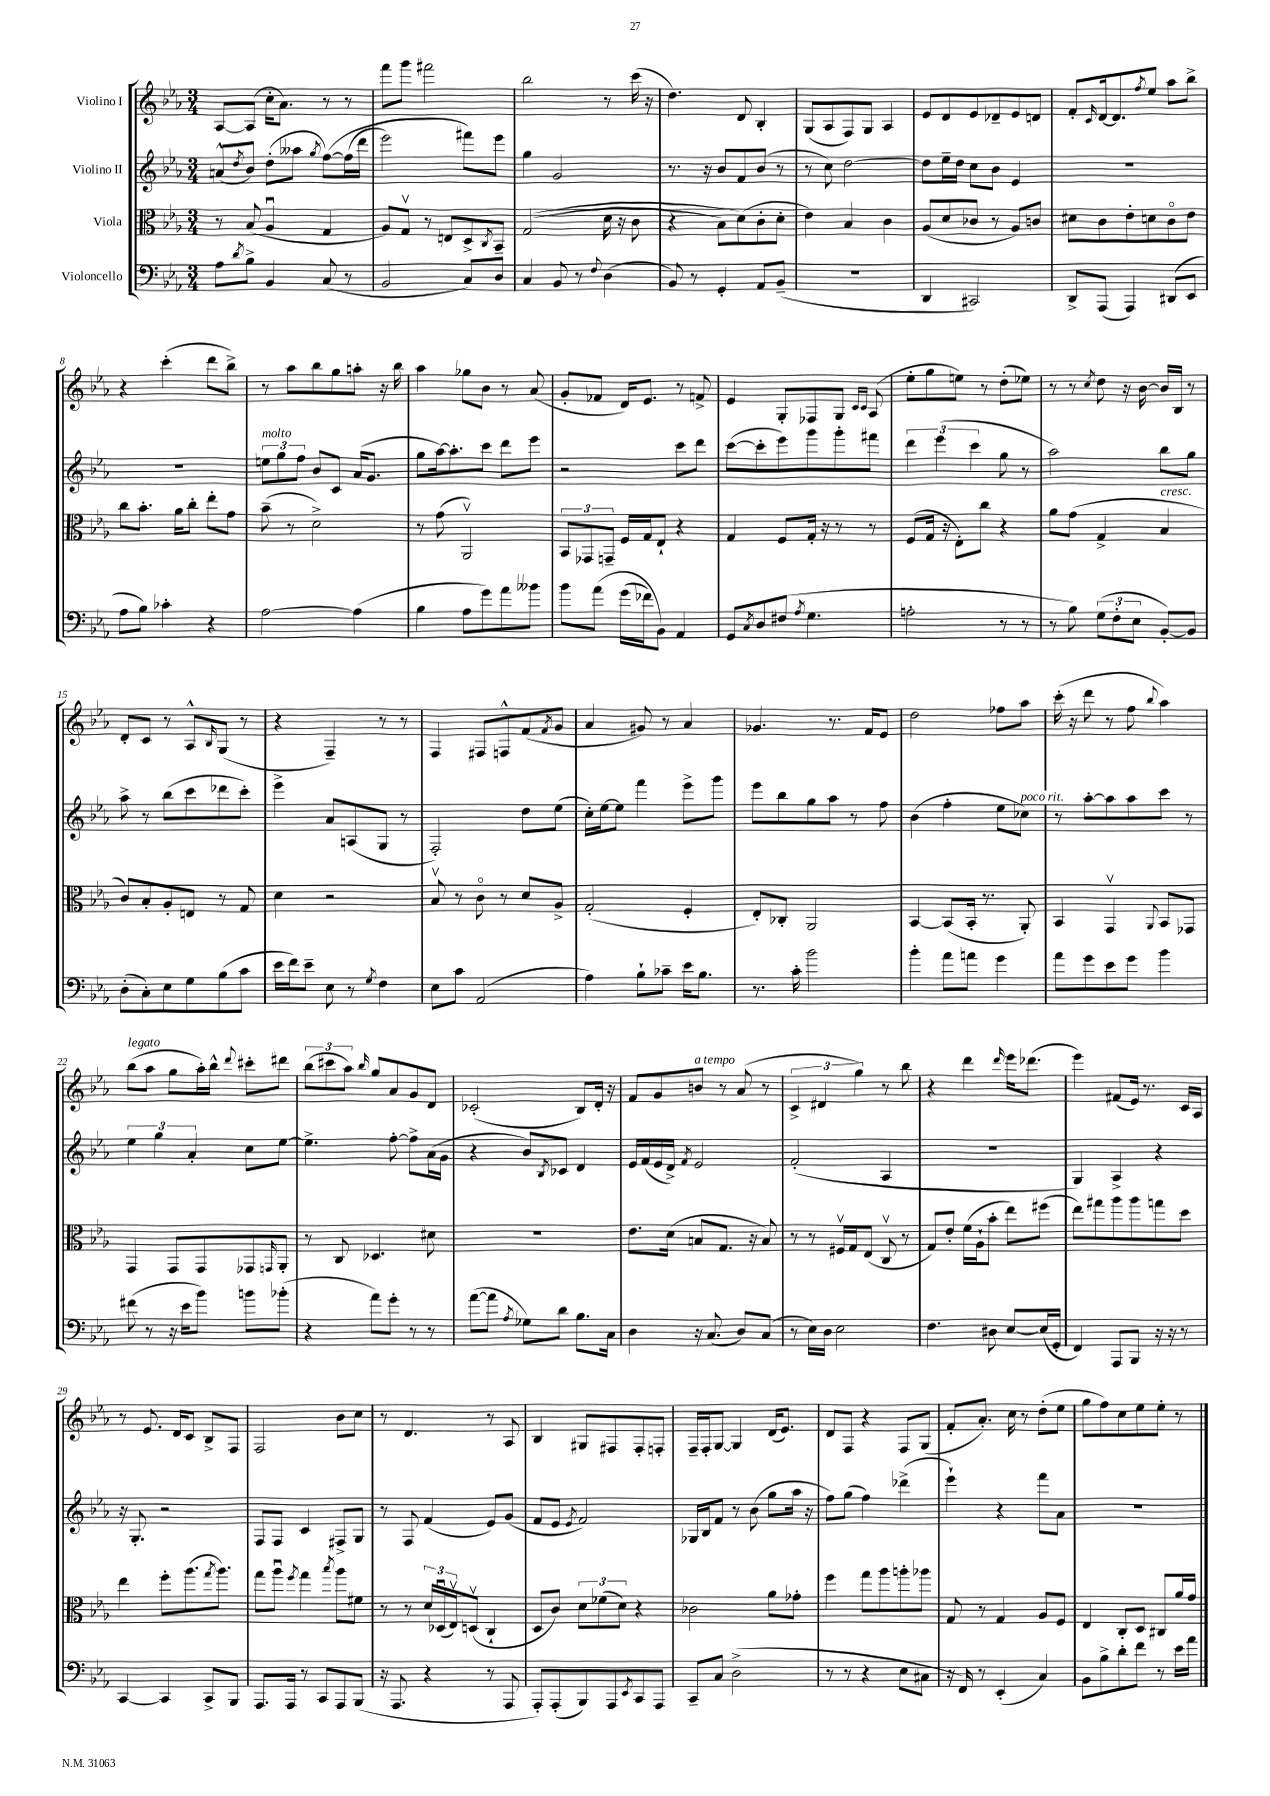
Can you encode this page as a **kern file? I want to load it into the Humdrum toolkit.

**kern	**kern	**kern	**kern
*staff4	*staff3	*staff2	*staff1
*clefF4	*clefC3	*clefG2	*clefG2
*k[b-e-a-]	*k[b-e-a-]	*k[b-e-a-]	*k[b-e-a-]
*M3/4	*M3/4	*M3/4	*M3/4
8A-	8r	(8a^^	[8A-
8qd	.	8qdd	.
8B-^	(8B-	8b-)	(8A-]
4BB-	4A-u	(8dd'	16cc'
.	.	.	8.a-)
.	.	8aa--	.
.	.	8qgg	.
(8C	4G	&([8ff)	8r
8r	.	(16ff]	8r
.	.	16ddd	.
=	=	=	=
2BB-	8A-)	2eee-)	8fff
.	8Gv	.	8ggg
.	8r	.	2fff#
.	8E	.	.
8C)	8D^	8fff#&)	.
.	8qC	.	.
8D	8BB-~	8eee-	.
=	=	=	=
4C	&((2G	4gg	2bb-
8BB-	.	2g	.
8r	.	.	.
8qqF	.	.	.
(4D	16d	.	8r
.	16r	.	.
.	8c	.	(16ccc
.	.	.	16r
=	=	=	=
8BB-)	4r	8.r	4.dd)
8r	.	.	.
.	.	16r	.
4GG'	8B-)	8b-	.
.	(8d&)	8f	8d
8AA-	8c'	(8b-	4B-'
(8BB-~	8d'	8r	.
=	=	=	=
2.r	4e-)	8r	(8G
.	.	8cc)	8A-
.	4B-	[2dd	8F)
.	.	.	8G
.	4c	.	4A-
=	=	=	=
4DD	(8A-	8dd]	8e-
.	8d	16ee-~	8d
.	.	16dd	.
2CC#)	8c-	8cc	8e-
.	8r	8b-	8d-~
.	8A-)	4e-	8e-
.	8c	.	8d
=	=	=	=
8DD^	8d#	2.r	8f'
.	.	.	16qqc
(8AAA-	8c	.	[16d
.	.	.	8.d]
4AAA-)	8e-'	.	.
.	.	.	8qff
.	8d	.	8ee-
(8DD#	8co	.	8aa-
8EE-	8e-	.	8bb-^
=	=	=	=
8A-	8cc	2.r	4r
8B-)	8.b-'	.	.
4c-'	.	.	(4ccc'
.	16a-	.	.
.	8cc'	.	.
4r	8ee-'	.	8ddd
.	8g	.	8bb-^)
=	=	=	=
[2A-	(8b-~	12ee	8r
.	.	12gg	.
.	8r	.	8aa-
.	.	12ff	.
.	2d^)	8b-	8bb-
.	.	8c	8gg
(4A-]	.	(16a-	8aa'
.	.	8.g	.
.	.	.	16r
.	.	.	16bb-
=	=	=	=
4B-	8r	8gg	4aa-
.	(8g	[16aa-)	.
.	.	8.aa-']	.
8A-	2AA-v)	.	8gg-
8g)	.	8ccc	8b-
8a-	.	8ddd	8r
8b--	.	8eee-	(8a-
=	=	=	=
8b-	12BB-	2r	8g'
.	12GG-	.	.
&(8a-	.	.	8f-
.	12GG~	.	.
(16g	16F	.	16d)
16f-)	16G	.	8.e-
8BB-&)	8E-`	.	.
4AA-	4r	8ccc	8r
.	.	8ddd	8f^
=	=	=	=
8GG	4G	([8ccc	4e-
8qC	.	.	.
8D	.	8ccc']	.
(8F#	8F	8eee-)	8G'
8qA-	.	.	.
4.G	16G'	8ggg	8F-
.	16r	.	.
.	8r	8ggg'	8G
.	.	.	16qqc
.	.	.	16qqc
.	8r	8fff#	(8A-
=	=	=	=
2A'	(8F	6ddd	8ee-'
.	16G	.	8gg
.	.	(6eee-	.
.	16r	.	.
.	8E-')	.	8ee)
.	.	6ccc	.
.	8cc	.	8r
8r	4r	8gg	(8dd'
8r	.	8r	8ee-)
=	=	=	=
8r	8a-	2aa-)	8r
8B-)	(8g	.	8r
.	.	.	8qcc
(12G	4G^	.	8dd
12F'	.	.	.
.	.	.	16r
12E-	.	.	.
.	.	.	[16b-
[8BB-')	4B-	8bb-	16b-]
.	.	.	16B-
8BB-]	.	8gg	8r
=	=	=	=
(8D'	8c)	8aa-^	8d'
8C')	8B-'	8r	8c
8E-	8A-'	(8bb-	8r
8G	8E	8ccc	8A-^^
.	.	.	16qqB-
(8B-	8r	8ddd-	(8G
8c	8G	8ccc')	8r
=	=	=	=
16e-	4d	4eee-^	4r
16f)	.	.	.
8e-~	.	.	.
8E-	2r	8a-	4F~)
8r	.	(8A	.
8qG	.	.	.
4F	.	8G	8r
.	.	8r	8r
=	=	=	=
8E-	8B-v	2F')	4F
8c	8r	.	.
(2AA-	8co	.	8F#
.	8r	.	8F^^
.	8d	8dd	(8f
.	.	.	8qf
.	8A-^	(8ee-	8g
=	=	=	=
4A-)	(2G'	16cc')	4a-
.	.	[16ee-	.
.	.	8ee-]	.
8B-`	.	4fff	8g#)
8c-~	.	.	8r
16e-	4F'	8eee-^	4a-
8.B-	.	.	.
.	.	8ggg	.
=	=	=	=
8.r	8E-')	8eee-	4.g-
.	8C-'	8bb-	.
16c'	.	.	.
2b-	2AA-	8gg	.
.	.	8aa-	8.r
.	.	8r	.
.	.	.	16f
.	.	8ff	8e-
=	=	=	=
4b-'	[4BB-	(4b-	2dd
8a-	(8BB-]	4ff'	.
8a	16BB-'	.	.
.	8.r	.	.
4g	.	8ee-	8ff-
.	8AA-')	8cc-)	8aa-
=	=	=	=
8a-	4BB-	8r	(16ccc'
.	.	.	16r
8g	.	[8aa-'	8ddd
8e-	4GGv	8aa-]	8r
8g	.	8aa-	8ff
.	8qqAA-	.	8qqbb-
4b-	8BB-	8ccc	4aa-)
.	8GG-	8r	.
=	=	=	=
(8f#	4GG	6ee-	(8bb-
8r	.	.	8aa-
.	.	6gg	.
16r	8GG	.	8gg
16e-	.	.	.
.	.	6a-'	.
8b-)	8GG	.	16aa-')
.	.	.	16bb-^^
.	.	.	8qqddd
8b	8GG-	8cc	8ccc#'
.	16qqGG	.	.
(8b-'	8AA-'	[8ee-	8ddd#
=	=	=	=
4r	8r	4.ee-^]	(12bb-
.	.	.	12ccc#
.	8C	.	.
.	.	.	12aa-)
.	.	.	16qqbb-
8a-)	4.D-	.	8gg
8g'	.	[8ff'	8a-
8r	.	8ff^]	8g
8r	8d#	(16a-	8d
.	.	16g	.
=	=	=	=
([8a-	2.r	4r	(2c-'
8a-]	.	.	.
8qA-	.	.	.
8G-)	.	8b-)	.
.	.	8qB-	.
8d	.	8c-	.
8.B-	.	4d	8B-)
.	.	.	16d'
16C	.	.	16r
=	=	=	=
4D	8.e-	16e-	8f
.	.	(16f	.
.	.	16e-	8g
.	(16d	16d^)	.
.	.	8qf	.
16r	8B	2e-	8b
(8.C	.	.	.
.	8.G	.	8r
8D)	.	.	(8a-
.	16r	.	.
(8C	8B)	.	8r
=	=	=	=
8r	8r	(2f'	6c^
16E-)	8r	.	.
.	.	.	6d#
16D	.	.	.
2E-	16F#v	.	.
.	16G	.	.
.	.	.	6gg)
.	(8E-	.	.
.	8Cv	4A-	8r
.	8r	.	8bb-
=	=	=	=
4.F	8G)	2.r	4r
.	8e-'	.	.
.	(16f	.	4ddd
.	16A-`	.	.
8D#	8b-'	.	.
.	.	.	16qqddd
[8E-	8ee-)	.	16eee-
.	.	.	(8.ddd-
(16E-]	(8ff#	.	.
16GG'	.	.	.
=	=	=	=
4FF)	8ee-)	4G)	4eee-)
.	8gg#	.	.
8AAA-	8aa-	4A-^	(8f#
8BBB-	8aa-	.	16e-)
.	.	.	8.r
16r	8gg	4r	.
16r	.	.	.
8r	8dd	.	16c
.	.	.	16A-
=	=	=	=
[4CC	4ee-	16r	8r
.	.	8.G'	.
.	.	.	8.e-
4CC]	8ff'	2r	.
.	.	.	16d
.	(8.aa-	.	8c
8CC^	.	.	8B-^
.	8qgg	.	.
.	8.aa-)	.	.
8BBB-	.	.	8F
=	=	=	=
8.AAA-	8gg	8F	2F
.	8aa-u	8F	.
16AAA-	.	.	.
.	8qff	.	.
8r	4gg	4c	.
8CC	.	.	.
.	8qbb-	.	.
8AAA-	8aa-	8F#^	8b-
(8BBB-	8f#	8G	8cc
=	=	=	=
16r	8r	8r	8r
8.AAA-	.	.	.
.	8r	8F	4.d
4r	24d	(4f	.
.	(24D-u	.	.
.	24E-v)	.	.
.	(8Dv	.	.
8r	4C`	8e-)	8r
8AAA-	.	(8g	8A-
=	=	=	=
8AAA-')	8D	8f	4B-
(8AAA-'	8c)	8e-	.
.	.	8qe-	.
8BBB-)	12d	2f)	8G#
.	(12f-	.	.
8AAA-	.	.	8F#
.	12d)	.	.
8qEE-	.	.	.
8CC	4r	.	8F#'
8AAA-	.	.	8F'
=	=	=	=
8CC~	2c-	16G-	16F~
.	.	16B-	16F'
8C	.	8f	[8G
(2D^	.	8r	4G]
.	.	(8b-	.
.	8a-	8gg	(16d
.	.	.	8.e-)
.	8g-'	16aa-	.
.	.	16r	.
=	=	=	=
8r	4ff	8ff)	8d
8r	.	(8gg	8F
4r	8gg	4ff)	4r
.	8aa-	.	.
8E-	8aa'	(4ddd-^	8F
8C#	8aa-	.	(8G
=	=	=	=
16r	8G	4eee-`)	8f'
16FF)	.	.	.
8r	8r	.	8.a-')
(4EE-'	4G	4r	.
.	.	.	16cc
.	.	.	8r
4C)	8A-	8fff	(8dd'
.	8F	8a-	8ee-
=	=	=	=
8BB-	4E-	2.r	8gg
8B-^	.	.	8ff)
8d'	8C'	.	8cc
8f	8D	.	8ee-
8r	8C#	.	8ee-'
16e-	16a-	.	8r
16a-	16g	.	.
==	==	==	==
*-	*-	*-	*-
